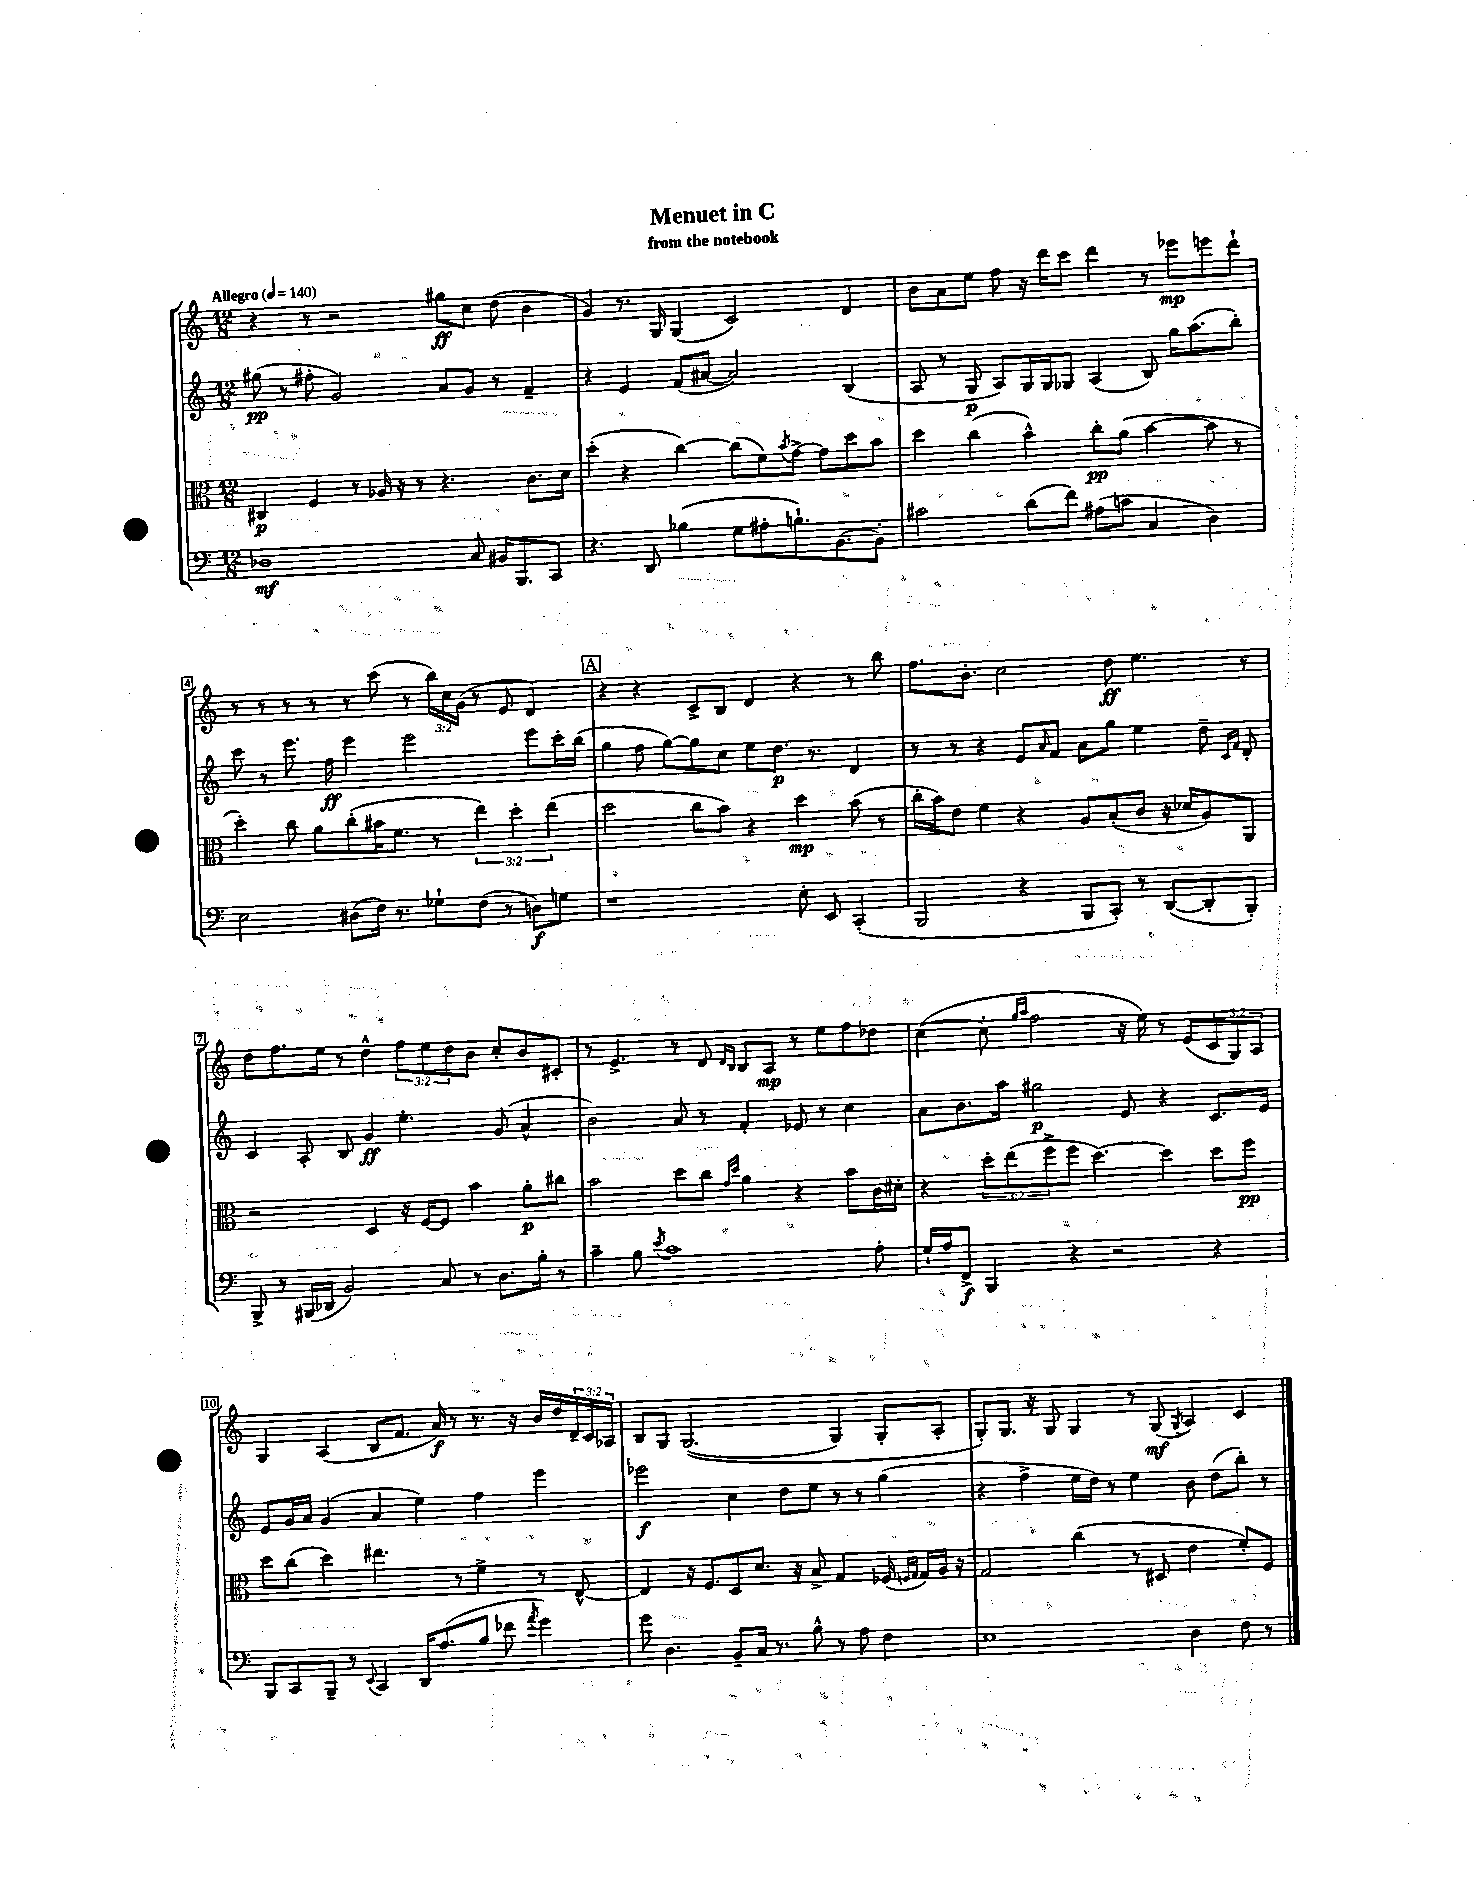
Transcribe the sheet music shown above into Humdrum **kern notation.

**kern	**kern	**kern	**kern
*staff4	*staff3	*staff2	*staff1
*clefF4	*clefC3	*clefG2	*clefG2
*k[]	*k[]	*k[]	*k[]
*M12/8	*M12/8	*M12/8	*M12/8
*MM140	*MM140	*MM140	*MM140
1D-	4C#	(8gg#	4r
.	.	8r	.
.	4F	8ff#'	8r
.	.	2g)	2r
.	8r	.	.
.	16A-	.	.
.	16r	.	.
.	8r	.	.
.	4.r	8a	8gg#
8C	.	8g	8cc
16BB#	.	8r	(8dd
8.BBB	.	.	.
.	8.c	4f~	4b
8CC	.	.	.
.	16d	.	.
=	=	=	=
4.r	(4dd'	4r	4g)
.	4r	4e	8.r
8DD	.	.	.
.	.	.	16G
(4B-	[4cc)	(8f	(4G
.	.	[8a#	.
8G	(8cc]	2a#])	2c)
8A#'	8f)	.	.
.	8qb	.	.
8.B`)	[8g^	.	.
.	8g]	.	.
[8.BB	.	.	.
.	8dd	(4B	4d
8BB']	8b	.	.
=	=	=	=
2c#	4dd	8A	8b
.	.	8r	8a
.	(4cc	8G	8ee
.	.	8A)	8ff
(8d	4b^^)	16G	16r
.	.	16G	16ddd
8f)	.	8G-	8ccc
(8A#	8cc'	(4A	4ddd
8c	(8a	.	.
4C	[4b	8B)	8r
.	.	16gg	8eee-
.	.	(8.aa	.
4D)	8b]	.	8eee
.	8r	8bb')	8ddd`
=	=	=	=
2E	4dd')	8ccc	8r
.	.	8r	8r
.	8cc	8.eee	8r
.	8a	.	8r
.	.	16ff	.
(8D#	(8cc'	4eee	8r
16F)	16b#	.	(8ccc
8.r	8.f	.	.
.	.	2eee	8r
8G-`	8r	.	24bb)
.	.	.	24cc
.	.	.	(24g
(8F	6ee)	.	8r
8r	.	.	8e
.	6dd'	.	.
8D)	.	8eee	4d)
.	(6ee	.	.
8G	.	16ccc'	.
.	.	(16bb	.
=	=	=	=
1r	2dd	4gg	4r
.	.	8ff	4r
.	.	[8gg)	.
.	8cc	8gg]	8c^
.	8b)	8cc	8B
.	4r	8ee	4d
.	.	8.dd	.
8E'	4dd	.	4r
.	.	8.r	.
8EE	.	.	.
(4CC'	(8b	4d	8r
.	8r	.	8bb
=	=	=	=
2BBB	16cc'	8r	8.ff
.	16b)	.	.
.	8e	8r	.
.	.	.	8.b'
.	4f	4r	.
.	.	.	2cc
4r	4r	8e	.
.	.	16qqa	.
.	.	8f	.
8BBB	8A	8a	.
8CC')	(8B'	8gg	8dd
8r	8c	4ee	4.ee
([8DD	16r	.	.
.	16d-	.	.
8DD']	8A)	8dd~	.
.	.	16qqc	.
.	.	16qqf	.
8BBB')	8AA	8d'	8r
=	=	=	=
8BBB^	2r	4c	8dd
8r	.	.	8.ff
(16BBB#	.	8A'	.
16DD-	.	.	16ee
2BB)	.	8B	8r
.	4D	4g	4dd^^
.	16r	4.ee'	12ff
.	[16F	.	.
.	.	.	12ee
8C	8F]	.	.
.	.	.	12dd
8r	4b	.	8b
8.D	.	(8g	8cc'
.	8a'	4a^^	8b
16B'	.	.	.
8r	8cc#	.	8c#'
=	=	=	=
4c~	2b	2b)	8r
.	.	.	4.e^
8B	.	.	.
8qe	.	.	.
1c	.	.	.
.	8dd	8a	8r
.	8cc	8r	8d
.	16qqg	.	16qqd
.	16qqdd	.	16qqB
.	4a	4f'	8B
.	.	.	8A
.	4r	8e-	8r
.	.	8r	8ee
.	8b	4cc	8ff
8A'	16c	.	8dd-
.	16d#'	.	.
=	=	=	=
16G`	4r	8a	([4cc
16A	.	.	.
8FF^	.	8.b	.
4BBB	12dd'	.	8cc']
.	.	16aa	.
.	(12ee	.	.
.	.	.	16qqgg
.	.	.	16qqaa
.	.	2gg#	2ff
.	12ff^	.	.
4r	8ff	.	.
.	[4.dd)	.	.
2r	.	.	.
.	.	8e	16r
.	.	.	16ee)
.	4dd]	4r	8r
.	.	.	(8e
4r	8dd	8.c	12c
.	.	.	12G)
.	8ff	.	.
.	.	.	12A
.	.	16e	.
=	=	=	=
8BBB	8dd	8e	4G
8CC	(8cc	16g	.
.	.	16a	.
8BBB~	4dd)	(4g	(4A
8r	.	.	.
8qqEE	.	.	.
4CC	4.ee#	4a	8B
.	.	.	8.f
16DD	.	4ee)	.
(8.A	.	.	16a)
.	8r	.	8r
8B	4f^	4ff	8.r
8f-	.	.	.
.	.	.	16r
8qa	.	.	.
4g)	8r	4eee	16b
.	.	.	16dd
.	[8E^^	.	24d~
.	.	.	24c
.	.	.	24A-
=	=	=	=
8g	4E]	2eee-	8B
4.D	.	.	8G
.	16r	.	&((2.G
.	8.F	.	.
8BB~	8D	4cc	.
16C	8.d	.	.
8.r	.	.	.
.	.	8dd	.
.	16r	.	.
8B^^	8B^	8ee	.
8r	4G	8r	4G)
8A	.	8r	.
4F	(16F-	(4gg	8G'
.	16qqF	.	.
.	16qqG	.	.
.	16G)	.	.
.	16A	.	8A'
.	16r	.	.
=	=	=	=
1E	2G	4r	8G'&)
.	.	.	8.G
.	.	4ff^	.
.	.	.	16r
.	.	.	8G
.	(4cc	16ee	4G
.	.	16dd)	.
.	.	8r	.
.	8r	4ee	8r
.	8D#	.	(8G
.	.	.	8qG
4D	4e	8b	4A)
.	.	(8dd	.
8F	8f')	8bb')	4c
8r	8F	8r	.
==	==	==	==
*-	*-	*-	*-
